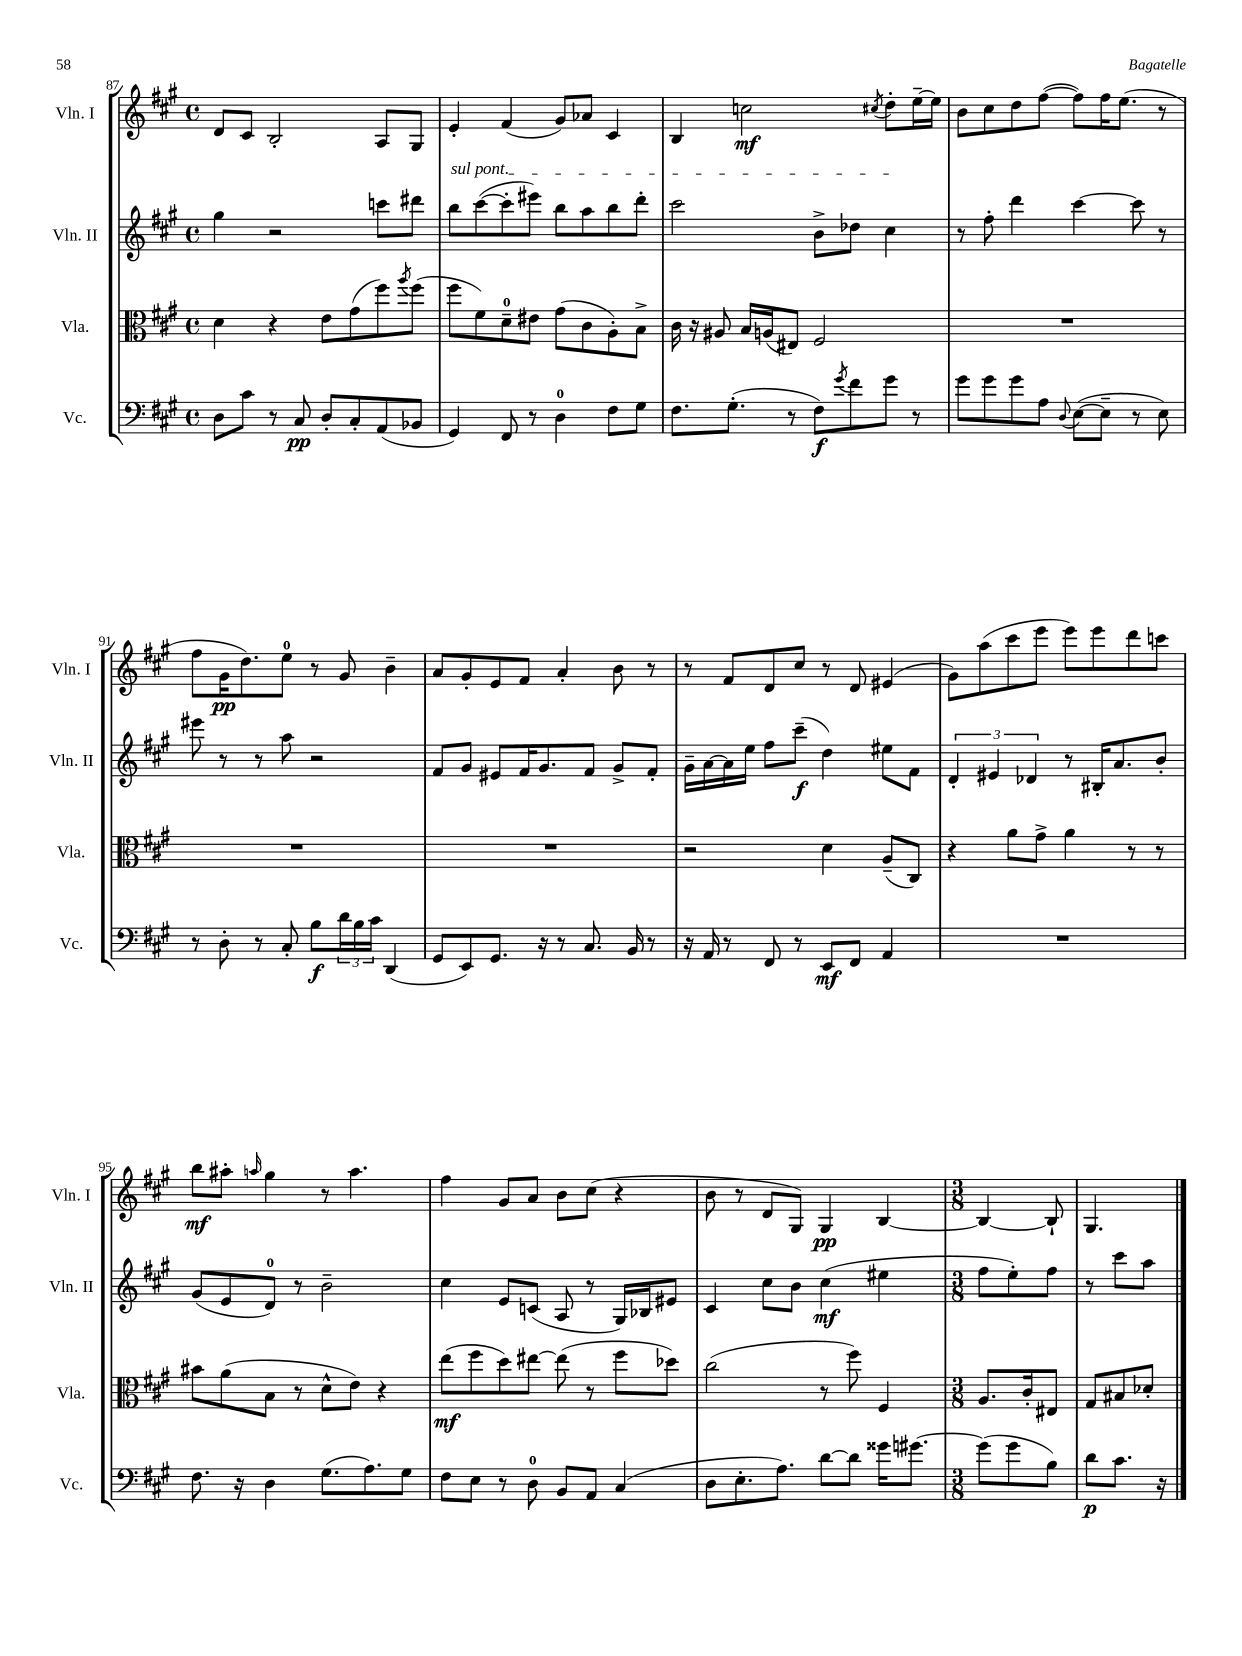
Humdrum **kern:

**kern	**dynam	**kern	**dynam	**kern	**dynam	**kern	**dynam
*part4	*part4	*part3	*part3	*part2	*part2	*part1	*part1
*staff4	*staff4	*staff3	*staff3	*staff2	*staff2	*staff1	*staff1
*I"Vc.	*	*I"Vla.	*	*I"Vln. II	*	*I"Vln. I	*
*I'Vc.	*	*I'Vla.	*	*I'Vln. II	*	*I'Vln. I	*
*clefF4	*	*clefC3	*	*clefG2	*	*clefG2	*
*k[f#c#g#]	*	*k[f#c#g#]	*	*k[f#c#g#]	*	*k[f#c#g#]	*
*M4/4	*	*M4/4	*	*M4/4	*	*M4/4	*
*met(c)	*	*met(c)	*	*met(c)	*	*met(c)	*
=87	=87	=87	=87	=87	=87	=87	=87
8D\L	.	4d\	.	4gg#\	.	8d/L	.
8c#\J	.	.	.	.	.	8c#/J	.
8r	.	4r	.	2r	.	2B'/	.
8C#/	pp	.	.	.	.	.	.
8D'/L	.	8e\L	.	.	.	.	.
8C#'/	.	(8g#\	.	.	.	.	.
(8AA/	.	8ff#\)	.	8cccn\L	.	8A/L	.
.	.	8qaa/	.	.	.	.	.
8BB-X/J	.	(8ff#\J	.	8ddd#X\J	.	8G#/J	.
=88	=88	=88	=88	=88	=88	=88	=88
!	!	!	!	!LO:TX:a:i:t=sul pont.	!	!	!
4GG#/)	.	8ff#\L	.	8bb\L	.	4e'/	.
.	.	8f#\)	.	([8ccc#\	.	.	.
8FF#/	.	8d~\	.	8ccc#'\]	.	(4f#/	.
8r	.	8e#X\J	.	8eee#X\J)	.	.	.
4D\	.	(8g#\L	.	8bb\L	.	8g#/L)	.
.	.	8c#\	.	8aa\	.	8a-X/J	.
8F#\L	.	8A'\)	.	8bb\	.	4c#/	.
8G#\J	.	8B^\J	.	8ddd'\J	.	.	.
=89	=89	=89	=89	=89	=89	=89	=89
8.F#\L	.	16c#\	.	2ccc#\	.	4B/	.
.	.	16r	.	.	.	.	.
.	.	8A#X/	.	.	.	.	.
(8.G#'\J	.	.	.	.	.	.	.
.	.	16B/LL	.	.	.	2ccn\	mf
.	.	(16An/J	.	.	.	.	.
8r	.	8E#X/J)	.	.	.	.	.
8F#\L)	f	2F#/	.	8b^\L	.	.	.
8qg#/	.	.	.	.	.	.	.
8f#\	.	.	.	8dd-X\J	.	.	.
.	.	.	.	.	.	8qcc#X/	.
8g#\J	.	.	.	4cc#\	.	8dd'\L	.
8r	.	.	.	.	.	[16ee~\L	.
.	.	.	.	.	.	16ee\JJ]	.
=90	=90	=90	=90	=90	=90	=90	=90
8g#\L	.	1r	.	8r	.	8b\L	.
8g#\	.	.	.	8ff#'\	.	8cc#\	.
8g#\	.	.	.	4ddd\	.	8dd\	.
8A\J	.	.	.	.	.	([8ff#\J	.
8qqD/	.	.	.	.	.	.	.
([8E\L	.	.	.	[4ccc#\	.	8ff#\L])	.
8E~\J]	.	.	.	.	.	16ff#\K	.
.	.	.	.	.	.	(8.ee\J	.
8r	.	.	.	8ccc#\]	.	.	.
8E\)	.	.	.	8r	.	8r	.
!!LO:LB:g=z
=91	=91	=91	=91	=91	=91	=91	=91
8r	.	1r	.	8eee#X\	.	8ff#\L	.
8D'\	.	.	.	8r	.	16g#\K	pp
.	.	.	.	.	.	8.dd\)	.
8r	.	.	.	8r	.	.	.
8C#'/	.	.	.	8aa\	.	8ee\J	.
8B\L	f	.	.	2r	.	8r	.
24d\L	.	.	.	.	.	8g#/	.
24B\	.	.	.	.	.	.	.
24c#\JJ	.	.	.	.	.	.	.
(4DD/	.	.	.	.	.	4b~\	.
=92	=92	=92	=92	=92	=92	=92	=92
8GG#/L	.	1r	.	8f#/L	.	8a/L	.
8EE/)	.	.	.	8g#/J	.	8g#'/	.
8.GG#/J	.	.	.	8e#X/L	.	8e/	.
.	.	.	.	16f#/K	.	8f#/J	.
16r	.	.	.	8.g#/	.	.	.
8r	.	.	.	.	.	4a'/	.
8.C#/	.	.	.	8f#/J	.	.	.
.	.	.	.	8g#^/L	.	8b\	.
16BB/	.	.	.	.	.	.	.
8r	.	.	.	8f#'/J	.	8r	.
=93	=93	=93	=93	=93	=93	=93	=93
16r	.	2r	.	16g#~\LL	.	8r	.
16AA/	.	.	.	[16a\	.	.	.
8r	.	.	.	16a\]	.	8f#/L	.
.	.	.	.	16ee\JJ	.	.	.
8FF#/	.	.	.	8ff#\L	.	8d/	.
8r	.	.	.	(8ccc#~\J	f	8cc#/J	.
8EE/L	mf	4d\	.	4dd\)	.	8r	.
8FF#/J	.	.	.	.	.	8d/	.
4AA/	.	(8A~/L	.	8ee#X\L	.	(4e#X/	.
.	.	8C#/J)	.	8f#\J	.	.	.
=94	=94	=94	=94	=94	=94	=94	=94
1r	.	4r	.	6d'/	.	8g#\L)	.
.	.	.	.	.	.	(8aa\	.
.	.	.	.	6e#X/	.	.	.
.	.	8a\L	.	.	.	8ccc#\	.
.	.	.	.	6d-X/	.	.	.
.	.	8g#^\J	.	.	.	8eee\J	.
.	.	4a\	.	8r	.	8eee\L)	.
.	.	.	.	16B#X'/KL	.	8eee\	.
.	.	.	.	8.a/	.	.	.
.	.	8r	.	.	.	8ddd\	.
.	.	8r	.	8b'/J	.	8cccn\J	.
!!LO:LB:g=z
=95	=95	=95	=95	=95	=95	=95	=95
8.F#\	.	8b#X\L	.	(8g#/L	.	8bb\L	mf
.	.	(8a\	.	8e/	.	8aa#X'\J	.
16r	.	.	.	.	.	.	.
.	.	.	.	.	.	16qqaan/	.
4D\	.	8B\J	.	8d/J)	.	4gg#\	.
.	.	8r	.	8r	.	.	.
(8.G#\L	.	8d^^\L	.	2b~\	.	8r	.
.	.	8e\J)	.	.	.	4.aa\	.
8.A\)	.	.	.	.	.	.	.
.	.	4r	.	.	.	.	.
8G#\J	.	.	.	.	.	.	.
=96	=96	=96	=96	=96	=96	=96	=96
8F#\L	.	(8ee\L	mf	4cc#\	.	4ff#\	.
8E\J	.	8ff#\	.	.	.	.	.
8r	.	8dd\)	.	8e/L	.	8g#/L	.
8D\	.	[8ee#X\J	.	(8cn/J	.	8a/J	.
8BB/L	.	(8ee#\]	.	8A/	.	8b\L	.
8AA/J	.	8r	.	8r	.	(8cc#\J	.
(4C#/	.	8ff#\L	.	16G#/LL)	.	4r	.
.	.	.	.	16B-X/J	.	.	.
.	.	8dd-X\J)	.	8e#X/J	.	.	.
=97	=97	=97	=97	=97	=97	=97	=97
8D\L	.	(2cc#\	.	4c#/	.	8b\	.
8.E'\	.	.	.	.	.	8r	.
.	.	.	.	8cc#\L	.	8d/L	.
8.A\J)	.	.	.	.	.	.	.
.	.	.	.	8b\J	.	8G#/J)	.
[8d\L	.	8r	.	(4cc#\	mf	4G#/	pp
8d\J]	.	8ff#\)	.	.	.	.	.
16g##X\KL	.	4F#/	.	4ee#X\	.	[4B/	.
[8.g#X\J	.	.	.	.	.	.	.
=98	=98	=98	=98	=98	=98	=98	=98
*M3/8	*	*M3/8	*	*M3/8	*	*M3/8	*
(8g#\L]	.	8.A/L	.	8ff#\L	.	4B/_	.
8g#\	.	.	.	8ee'\)	.	.	.
.	.	16c#'/k	.	.	.	.	.
8B\J)	.	8E#X/J	.	8ff#\J	.	8B`/]	.
=99	=99	=99	=99	=99	=99	=99	=99
8d\L	p	8G#/L	.	8r	.	4.G#/	.
8.c#\J	.	8B#X/	.	8ccc#\L	.	.	.
.	.	8d-X'/J	.	8aa\J	.	.	.
16r	.	.	.	.	.	.	.
==	==	==	==	==	==	==	==
*-	*-	*-	*-	*-	*-	*-	*-
